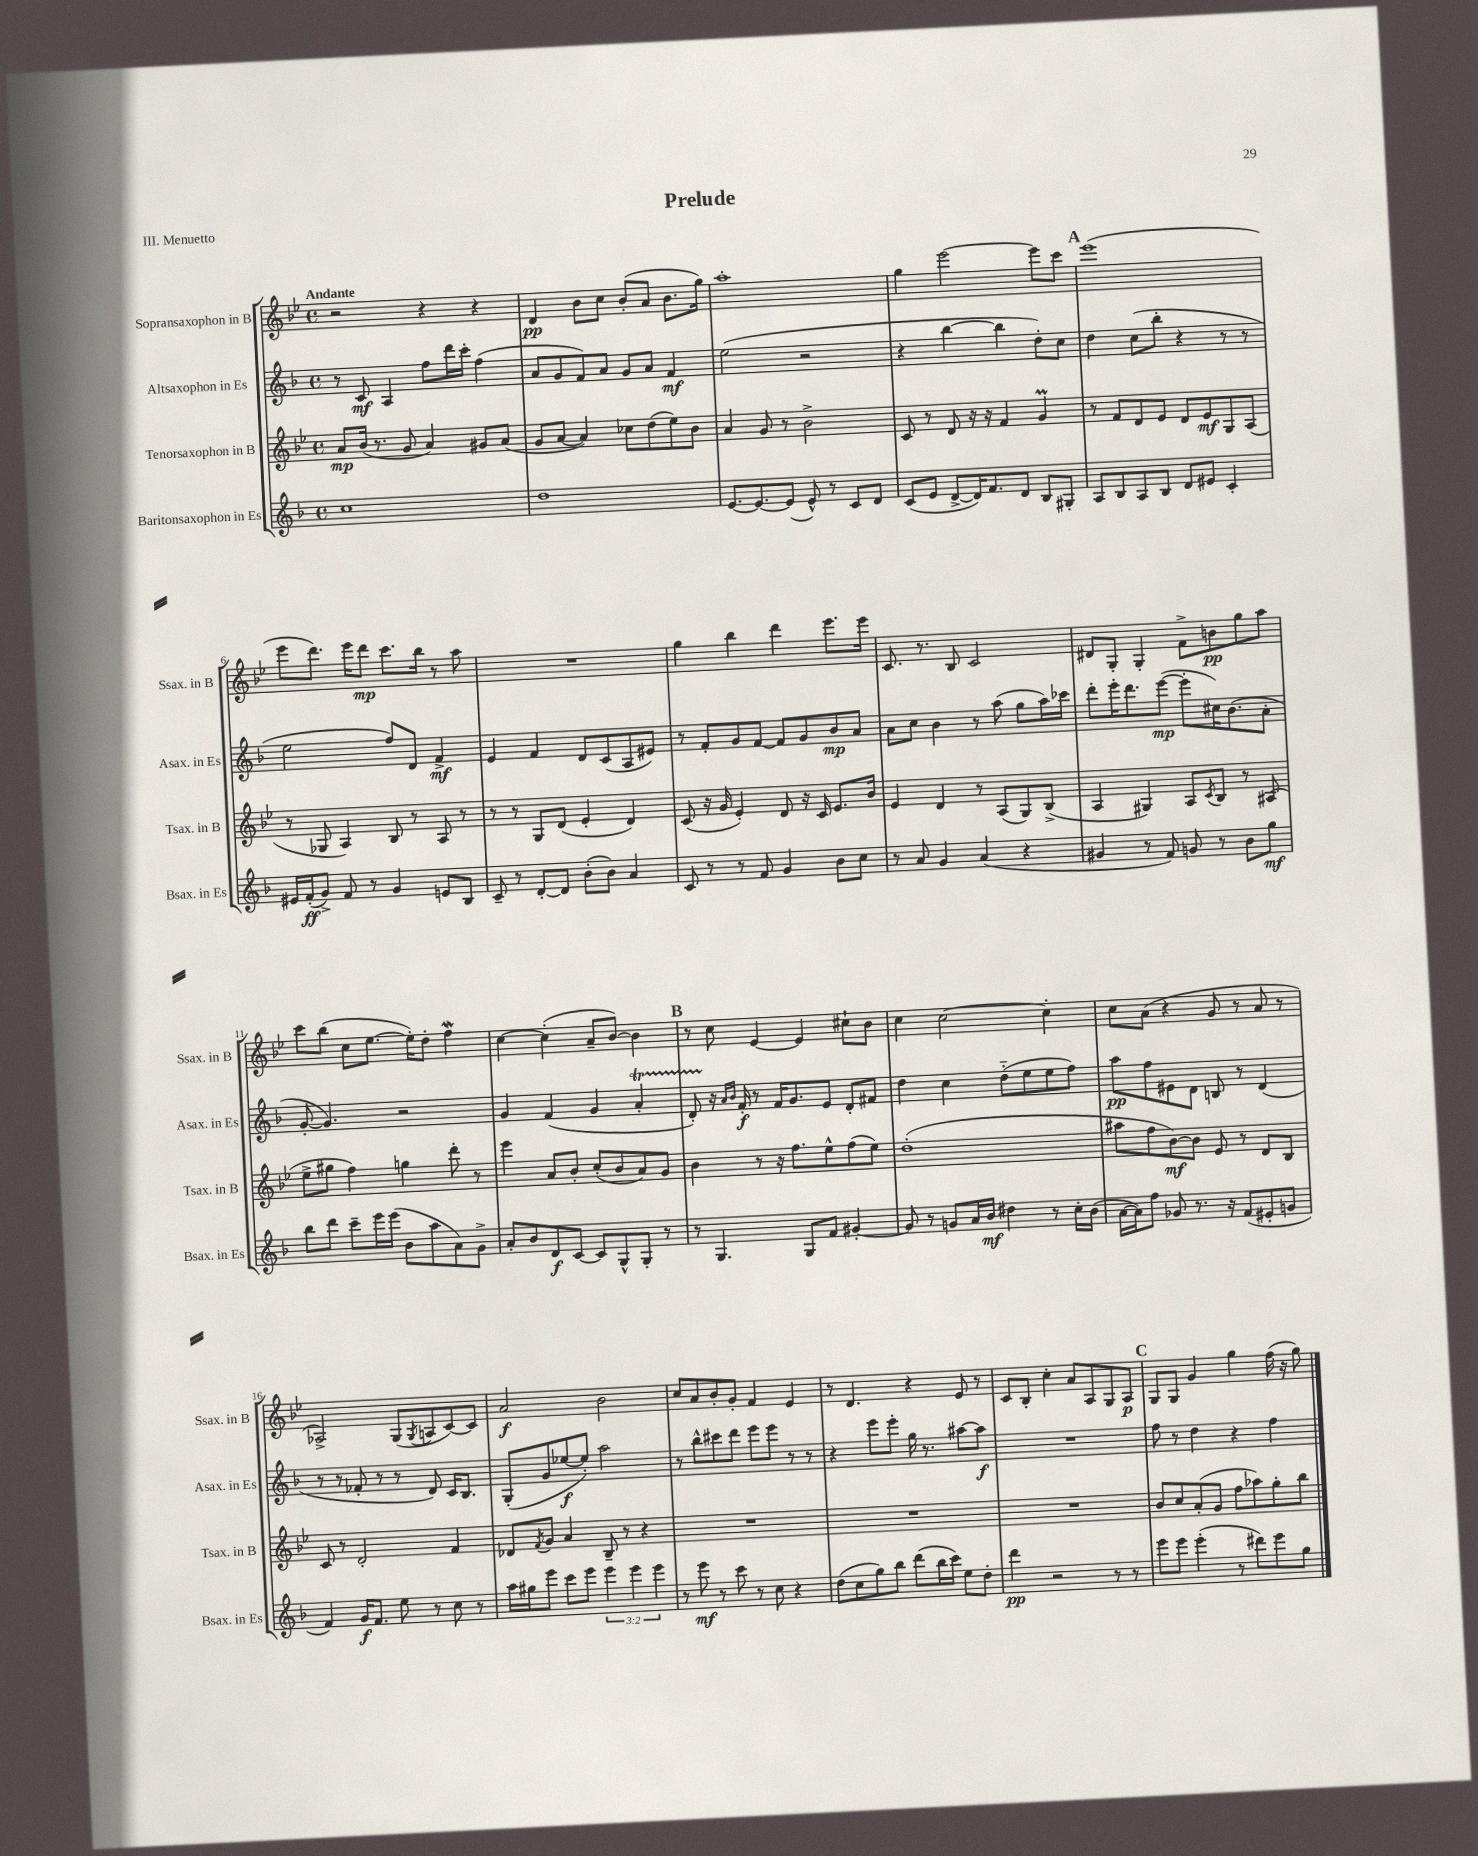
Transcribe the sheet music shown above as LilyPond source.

\header { title = "Prelude" piece = "III. Menuetto" }
<<
\new StaffGroup <<
\new Staff = "s0" \with { instrumentName = "Sopransaxophon in B" shortInstrumentName = "Ssax. in B" } {
    \clef treble \key bes \major \defaultTimeSignature \time 4/4 \tempo "Andante"
    r2 r4 r4 |
    d'4\pp bes'8 c''8 bes'8-.( a'8 bes'8. g''16) |
    a''1-. |
    g''4 ees'''2~ ees'''8 c'''8 |
    \mark \markup { \bold "A" } ees'''1( |
    ees'''8 d'''8.) ees'''16 d'''8\mp c'''8. bes''16 r8 a''8 |
    R1 |
    g''4 bes''4 d'''4 ees'''8. ees'''16 |
    c'8. r8. bes8 c'2 |
    dis'8 g8-. g4-. f'8-> b'8\pp g''8 a''8 |
    c'''8 bes''8( c''8 ees''8.~ ees''16-.) d''8-. f''4\mordent |
    c''4~ c''4-.( a'8-- bes'8~) bes'4 |
    \mark \markup { \bold "B" } r8 c''8 ees'4~ ees'4 cis''8-! bes'8 |
    c''4 c''2~ c''4-. |
    c''8 a'8( r4 g'8 r8 a'8 r8 |
    aes2->) g8( \acciaccatura { g8 } a8 c'8~) c'8 |
    a'2\f bes'2 |
    c''8 a'8 bes'8-. g'8-. f'4 ees'4 |
    r8 d'4. r4 ees'8 r8 |
    c'8 bes8-. c''4-. a'8 a8 g8 a8\p |
    \mark \markup { \bold "C" } g8 g8 g'4 g''4 f''16( r16 g''8) \bar "|." |
}
\new Staff = "s1" \with { instrumentName = "Altsaxophon in Es" shortInstrumentName = "Asax. in Es" } {
    \clef treble \key f \major \defaultTimeSignature \time 4/4
    r8 c'8\mf a4 f''8 d'''16 c'''16-. f''4( |
    a'8 g'8 f'8) a'8 g'8 a'8 f'4\mf |
    e''2( r2 |
    r4 bes''4~ bes''4 d''8-.) c''8 |
    \mark \markup { \bold "A" } d''4 c''8( bes''8-. r4 r8 r8 |
    e''2 f''8) d'8 f'4->\mf |
    e'4 f'4 d'8 c'8( a8 eis'8) |
    r8 f'8-. g'8 f'8~ f'8 g'8 bes'8\mp a'8 |
    a'8 c''8 bes'4 r8 a''8( g''8 a''16) ces'''16 |
    d'''8-. e'''16-. d'''8. e'''8~\mp( e'''8-. cis''16) bes'8.( a'8-. |
    g'8~-. g'4.) r2 |
    g'4 f'4( g'4 a'4-.\startTrillSpan |
    \mark \markup { \bold "B" } d'8-.) r16\stopTrillSpan \grace { a'16 bes'16 } f'16-.\f r8 f'16 g'8. e'8 d'8-. fis'8 |
    d''4 c''4 d''8-_( e''8 e''8 f''8) |
    a''8\pp f''8 eis'8 d'8 b8 r8 d'4( |
    r8 r8 fes'8-. r8 r8 d'8) c'16 bes8. |
    g8-.( g'8 ees''8~\f ees''8-.) a''2 |
    r8 bes''8-^ cis'''8 d'''8 e'''8 e'''8 r8 r8 |
    r4 e'''8 e'''8-. g''16 r8. ais''8~ ais''8\f |
    R1 |
    \mark \markup { \bold "C" } f''8 r8 d''4 r4 f''4 \bar "|." |
}
\new Staff = "s2" \with { instrumentName = "Tenorsaxophon in B" shortInstrumentName = "Tsax. in B" } {
    \clef treble \key bes \major \defaultTimeSignature \time 4/4
    a'8\mp bes'16( r8. g'8 a'4) gis'8 a'8( |
    g'8 a'8~ a'4) ces''8 d''8( ees''8) bes'8 |
    a'4 g'8 r8 bes'2-> |
    c'8 r8 d'8 r16 r16 f'4 g'4\prall |
    \mark \markup { \bold "A" } r8 f'8 d'8 ees'8 d'8 ees'8\mf g8 a8( |
    r8 ges8 a4) bes8 r8 a8 r8 |
    r8 r8 g8 d'8( ees'4-. d'4) |
    c'8( r16 g'16 ees'4-.) d'8 r16 c'16 ees'8. bes'16 |
    ees'4 d'4 r8 a8( g8) bes8->( |
    a4 gis4) a8 \acciaccatura { c'8 } bes8 r8 ais8( |
    ees''8-> gis''8 f''4) g''4 d'''8-. r8 |
    ees'''4 a'8 bes'8-. c''8-.( bes'8 a'8) g'8 |
    \mark \markup { \bold "B" } bes'4 r8 r16 f''8. ees''8-^ f''8( ees''8) |
    d''1-.( |
    ais''8 f''8 bes'8~\mf) bes'8 ees'8 r8 d'8 bes8 |
    c'8 r8 d'2-. f'4 |
    des'8 \acciaccatura { f'8 } g'8 a'4 bes8-- r8 r4 |
    R1 |
    R1 |
    R1 |
    \mark \markup { \bold "C" } bes'8 c''8 a'8-.( g'8 f''8 aes''8) g''8-. bes''8 \bar "|." |
}
\new Staff = "s3" \with { instrumentName = "Baritonsaxophon in Es" shortInstrumentName = "Bsax. in Es" } {
    \clef treble \key f \major \defaultTimeSignature \time 4/4 \override Staff.TupletNumber.text = #tuplet-number::calc-fraction-text
    c''1 |
    d''1 |
    e'8.~ e'8.~ e'8( e'8-^) r8 c'8 d'8 |
    c'8( e'8 d'8~-> d'16) f'8. d'8 bes8 gis8-. |
    \mark \markup { \bold "A" } a8 bes8 a8 bes8 d'8 eis'8 c'4-. |
    eis'16 f'16-.\ff( g'8->) f'8 r8 g'4 e'8 bes8 |
    c'8-- r8 d'8~-. d'8 bes'8-.( bes'8) a'4 |
    c'8 r8 r8 f'8 g'4 bes'8 c''8 |
    r8 a'8 g'4 a'4( r4 |
    gis'4 r8 f'8) g'8 r8 bes'8 g''8\mf |
    bes''8 d'''8 c'''8-- e'''16 e'''16( bes'8 a''8 a'8) g'8-> |
    a'8-. bes'8 d'8\f c'8~ c'8 g8-^ g8-. r8 |
    \mark \markup { \bold "B" } r8 g4. g8 f'8 gis'4~-. |
    gis'8 r8 g'8 a'16 bes'16\mf dis''4 r8 c''16-. bes'16( |
    a'16~ a'16) f''8 ges'8 r8. r16 f'8( eis'8-. g'8 |
    f'4) g'16\f f'8. e''8 r8 c''8 r8 |
    a''16 gis''16 e'''8 c'''8 e'''8 \tuplet 3/2 { e'''4 e'''4 e'''4 } |
    r8 e'''8\mf r8 c'''8 r8 c''8 r4 |
    d''8( c''8 g''8) bes''8 d'''8( bes''16 c'''16) e''8 d''8-. |
    d'''4\pp r2 r8 r8 |
    \mark \markup { \bold "C" } e'''8 e'''8 e'''4-.( r8 dis'''8) e'''8 g''8 \bar "|." |
}
>>
>>
